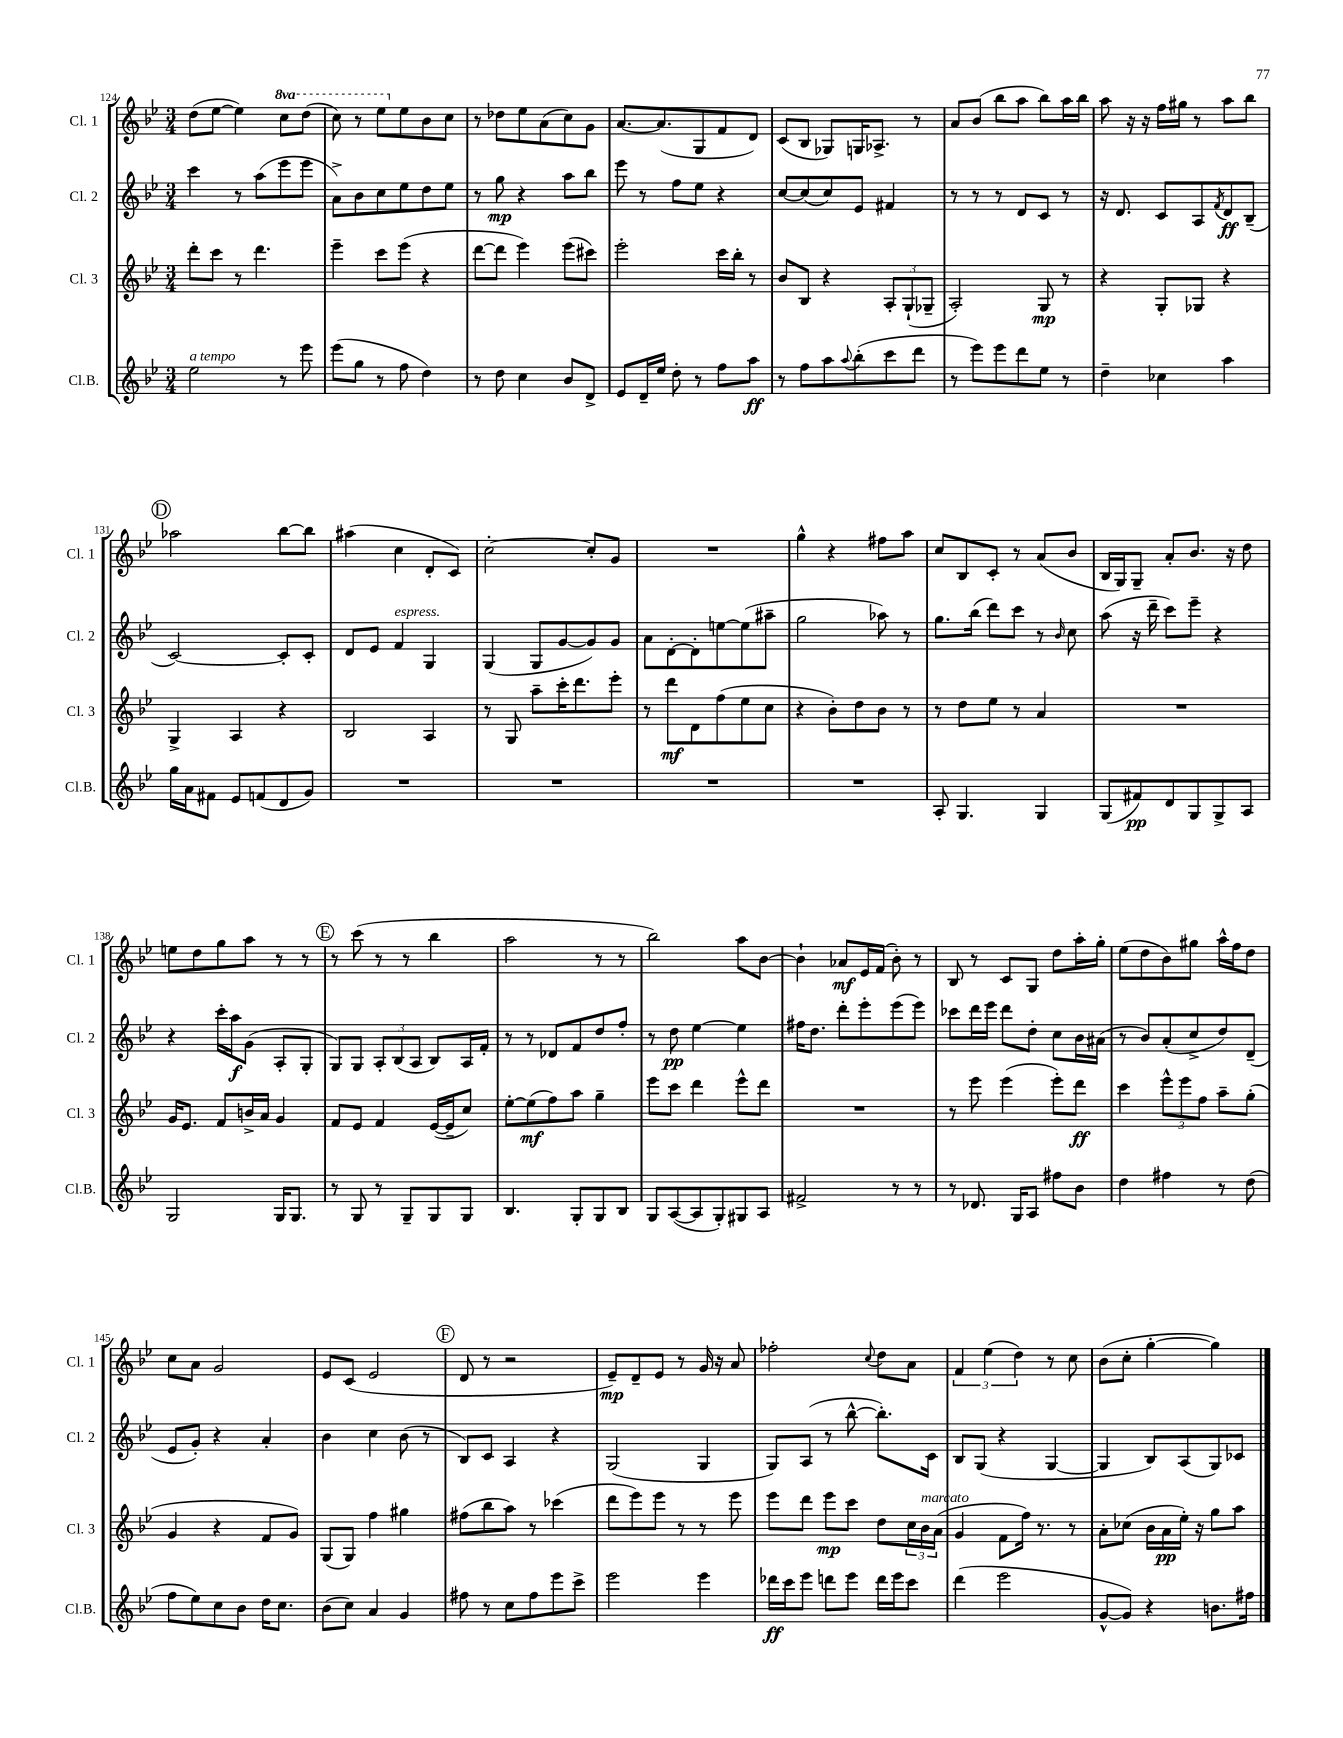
<<
\new StaffGroup <<
\new Staff = "s0" \with { instrumentName = "Cl. 1" shortInstrumentName = "Cl. 1" } {
    \clef treble \key bes \major \numericTimeSignature \time 3/4 \set Staff.ottavationMarkups = #ottavation-simple-ordinals
    d''8( ees''8~ ees''4) \ottava #1 c'''8 d'''8( |
    c'''8) r8 ees'''8 \ottava #0 ees''8 bes'8 c''8 |
    r8 des''8 ees''8 a'8( c''8) g'8 |
    a'8.~ a'8.( g8 f'8 d'8) |
    c'8( bes8 ges8) g16 aes8.-> r8 |
    a'8 bes'8( bes''8 a''8 bes''8) a''16 bes''16 |
    a''8 r16 r16 f''16 gis''16 r8 a''8 bes''8 |
    \mark \markup { \circle "D" } aes''2 bes''8~ bes''8 |
    ais''4( c''4 d'8-. c'8) |
    c''2~-. c''8-. g'8 |
    R2. |
    g''4-^ r4 fis''8 a''8 |
    c''8 bes8 c'8-. r8 a'8( bes'8 |
    bes16 g16) g8-- a'8-. bes'8. r16 d''8 |
    e''8 d''8 g''8 a''8 r8 r8 |
    \mark \markup { \circle "E" } r8 c'''8( r8 r8 bes''4 |
    a''2 r8 r8 |
    bes''2) a''8 bes'8~ |
    bes'4-! aes'8\mf ees'16 f'16( bes'8-.) r8 |
    bes8 r8 c'8 g8 d''8 a''16-. g''16-. |
    ees''8( d''8 bes'8) gis''8 a''16-^ f''16 d''8 |
    c''8 a'8 g'2 |
    ees'8 c'8( ees'2 |
    \mark \markup { \circle "F" } d'8 r8 r2 |
    ees'8--\mp) d'8-- ees'8 r8 g'16 r16 a'8 |
    fes''2-. \appoggiatura { c''8 } d''8 a'8 |
    \tuplet 3/2 { f'4 ees''4( d''4) } r8 c''8 |
    bes'8( c''8-. g''4~-. g''4) \bar "|." |
}
\new Staff = "s1" \with { instrumentName = "Cl. 2" shortInstrumentName = "Cl. 2" } {
    \clef treble \key bes \major \numericTimeSignature \time 3/4
    c'''4 r8 a''8( ees'''8 ees'''8 |
    a'8->) bes'8 c''8 ees''8 d''8 ees''8 |
    r8 g''8\mp r4 a''8 bes''8 |
    ees'''8 r8 f''8 ees''8 r4 |
    c''8~ c''8( c''8) ees'8 fis'4 |
    r8 r8 r8 d'8 c'8 r8 |
    r16 d'8. c'8 a8 \acciaccatura { f'8 } d'8\ff bes8--( |
    \mark \markup { \circle "D" } c'2~) c'8-. c'8-. |
    d'8 ees'8 f'4^\markup { \italic "espress." } g4 |
    g4( g8 g'8~ g'8) g'8 |
    a'8 d'8~-. d'8-. e''8~ e''8( ais''8-- |
    g''2 aes''8) r8 |
    g''8. bes''16( d'''8) c'''8 r8 \grace { bes'16 } c''8 |
    a''8( r16 d'''16-- c'''8) ees'''8-- r4 |
    r4 c'''16-. a''16\f g'8( a8-. g8-. |
    \mark \markup { \circle "E" } g8) g8 \tuplet 3/2 { a8-. bes8( a8 } bes8) a16 f'16-. |
    r8 r8 des'8 f'8 d''8 f''8-. |
    r8 d''8\pp ees''4~ ees''4 |
    fis''16 d''8. d'''8-. ees'''8-. ees'''8( ees'''8) |
    ces'''8 d'''16 ees'''16 d'''8 d''8-. c''8 bes'16 ais'16( |
    r8 bes'8) a'8-.( c''8-> d''8) d'8--( |
    ees'8 g'8-.) r4 a'4-. |
    bes'4 c''4 bes'8( r8 |
    \mark \markup { \circle "F" } bes8) c'8 a4 r4 |
    g2( g4 |
    g8) a8( r8 bes''8~-^ bes''8.-.) c'16 |
    bes8 g8( r4 g4~ |
    g4 bes8) a8( g8) ces'8 \bar "|." |
}
\new Staff = "s2" \with { instrumentName = "Cl. 3" shortInstrumentName = "Cl. 3" } {
    \clef treble \key bes \major \numericTimeSignature \time 3/4
    d'''8-. c'''8 r8 d'''4. |
    ees'''4-- c'''8 ees'''8( r4 |
    d'''8~ d'''8 ees'''4) ees'''8( cis'''8) |
    ees'''2-. c'''16 bes''16-. r8 |
    bes'8 bes8 r4 \tuplet 3/2 { a8-. g8-!( ges8-- } |
    a2-.) g8\mp r8 |
    r4 g8-. ges8 r4 |
    \mark \markup { \circle "D" } g4-> a4 r4 |
    bes2 a4 |
    r8 g8 a''8-- c'''16-. d'''8. ees'''8-. |
    r8 d'''8\mf d'8 f''8( ees''8 c''8 |
    r4 bes'8-.) d''8 bes'8 r8 |
    r8 d''8 ees''8 r8 a'4 |
    R2. |
    g'16 ees'8. f'8 b'16-> a'16 g'4 |
    \mark \markup { \circle "E" } f'8 ees'8 f'4 ees'16~( ees'16-- c''8) |
    ees''8~-. ees''8\mf( f''8) a''8 g''4-- |
    ees'''8 c'''8 d'''4 ees'''8-^ d'''8 |
    R2. |
    r8 ees'''8 ees'''4( ees'''8-.) d'''8\ff |
    c'''4 \tuplet 3/2 { ees'''8-^ ees'''8 f''8 } a''8-- g''8-.( |
    g'4 r4 f'8 g'8) |
    g8( g8) f''4 gis''4 |
    \mark \markup { \circle "F" } fis''8( bes''8 a''8) r8 ces'''4( |
    d'''8 ees'''8) ees'''8 r8 r8 ees'''8 |
    ees'''8 d'''8 ees'''8\mp c'''8 d''8 \tuplet 3/2 { c''16 bes'16^\markup { \italic "marcato" } a'16( } |
    g'4 f'8 f''16) r8. r8 |
    a'8-. ces''8( bes'16 a'16\pp ees''16-.) r16 g''8 a''8 \bar "|." |
}
\new Staff = "s3" \with { instrumentName = "Cl.B." shortInstrumentName = "Cl.B." } {
    \clef treble \key bes \major \numericTimeSignature \time 3/4
    ees''2^\markup { \italic "a tempo" } r8 ees'''8 |
    ees'''8( g''8 r8 f''8 d''4) |
    r8 d''8 c''4 bes'8 d'8-> |
    ees'8 d'16-- ees''16 d''8-. r8 f''8 a''8\ff |
    r8 f''8 a''8 \appoggiatura { a''8 } bes''8-.( c'''8 d'''8 |
    r8 ees'''8) ees'''8 d'''8 ees''8 r8 |
    d''4-- ces''4 a''4 |
    \mark \markup { \circle "D" } g''16 a'16 fis'8 ees'8 f'8( d'8 g'8) |
    R2. |
    R2. |
    R2. |
    R2. |
    a8-. g4. g4 |
    g8( fis'8\pp) d'8 g8 g8-> a8 |
    g2 g16 g8. |
    \mark \markup { \circle "E" } r8 g8 r8 g8-- g8 g8 |
    bes4. g8-. g8 bes8 |
    g8 a8~( a8 g8-.) gis8 a8 |
    fis'2-> r8 r8 |
    r8 des'8. g16 a8 fis''8 bes'8 |
    d''4 fis''4 r8 d''8( |
    f''8 ees''8) c''8 bes'8 d''16 c''8. |
    bes'8( c''8) a'4 g'4 |
    \mark \markup { \circle "F" } fis''8 r8 c''8 fis''8 ees'''8 c'''8-> |
    ees'''2 ees'''4 |
    des'''16\ff c'''16 ees'''8 d'''8 ees'''8 d'''16 ees'''16 c'''8 |
    d'''4( ees'''2 |
    g'8~-^ g'8) r4 b'8. fis''16 \bar "|." |
}
>>
>>
\layout { \context { \Score currentBarNumber = #124 } }
